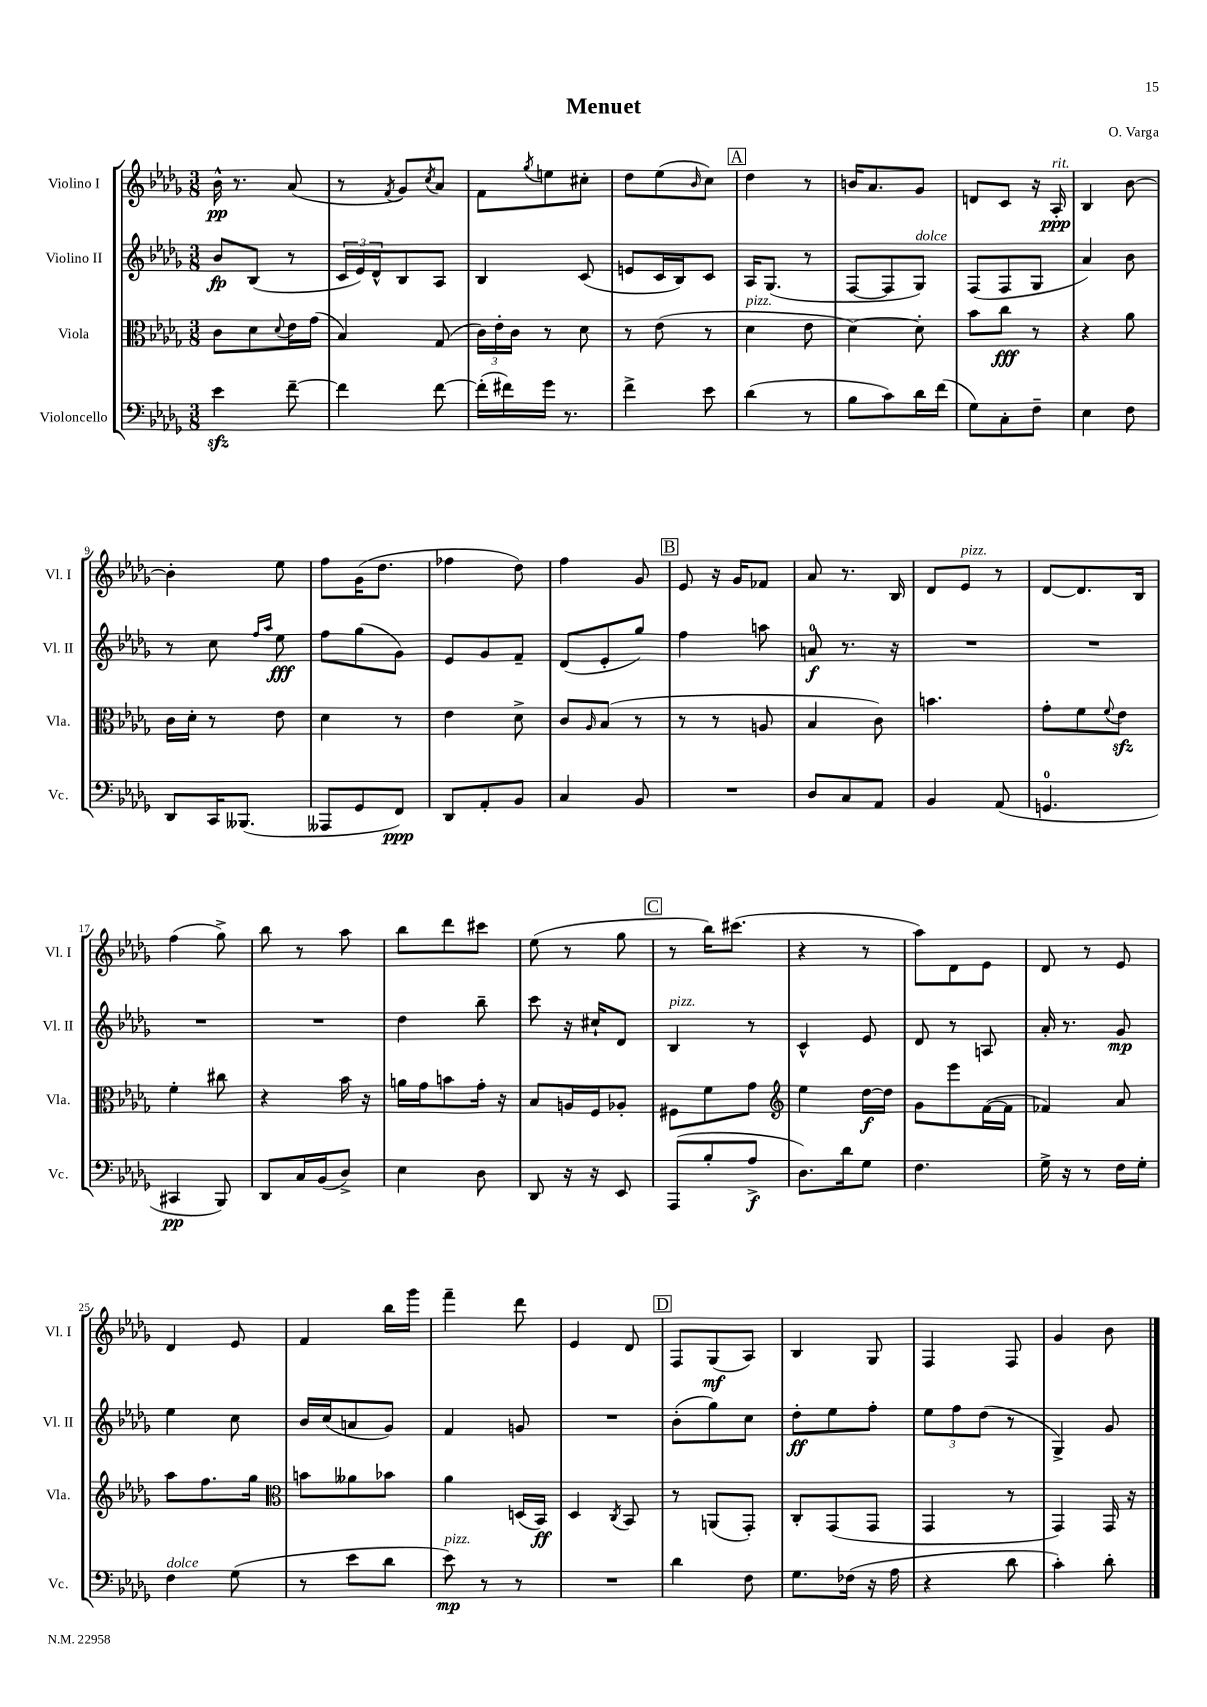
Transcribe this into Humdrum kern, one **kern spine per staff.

**kern	**kern	**kern	**kern
*staff4	*staff3	*staff2	*staff1
*clefF4	*clefC3	*clefG2	*clefG2
*k[b-e-a-d-g-]	*k[b-e-a-d-g-]	*k[b-e-a-d-g-]	*k[b-e-a-d-g-]
*M3/8	*M3/8	*M3/8	*M3/8
4e-	8c	8b-	16b-^^
.	.	.	8.r
.	8d-	(8B-	.
.	8qqd-	.	.
[8f~	16e-	8r	(8a-
.	(16g-	.	.
=	=	=	=
4f]	4B-)	24c	8r
.	.	24e-)	.
.	.	24d-^^	.
.	.	.	8qf
.	.	8B-	8g-)
.	.	.	8qcc
[8f	(8G-	8A-	8a-
=	=	=	=
(16f']	24c)	4B-	8f
.	24e-'	.	.
16f#)	.	.	.
.	24c	.	.
.	.	.	8qgg-
16g-	8r	.	8ee
8.r	.	.	.
.	8d-	(8c	8cc#'
=	=	=	=
4f^	8r	8e	8dd-
.	(8e-	16c	(8ee-
.	.	16B-)	.
.	.	.	16qqb-
8e-	8r	8c	8cc)
=	=	=	=
(4d-	4d-	16A-	4dd-
.	.	(8.G-	.
8r	8e-	8r	8r
=	=	=	=
8B-	[4d-)	[8F	16b
.	.	.	8.a-
8c)	.	8F]	.
16d-	8d-']	8G-)	8g-
(16f	.	.	.
=	=	=	=
8G-)	8b-	(8F	8d
8C'	8cc	8F	8c
8F~	8r	8G-	16r
.	.	.	16A-'
=	=	=	=
4E-	4r	4a-)	4B-
8F	8a-	8b-	[8b-
=	=	=	=
8DD-	16c	8r	4b-']
.	16d-'	.	.
16CC	8r	8cc	.
(8.BBB--	.	.	.
.	.	16qqff	.
.	.	16qqaa-	.
.	8e-	8ee-	8ee-
=	=	=	=
8AAA--	4d-	8ff	8ff
8GG-	.	(8gg-	(16g-
.	.	.	8.dd-
8FF)	8r	8g-)	.
=	=	=	=
8DD-	4e-	8e-	4ff-
8AA-'	.	8g-	.
8BB-	8d-^	8f~	8dd-)
=	=	=	=
4C	8c	(8d-	4ff
.	16qqA-	.	.
.	(8B-	8e-'	.
8BB-	8r	8gg-)	8g-
=	=	=	=
4.r	8r	4ff	8e-
.	8r	.	16r
.	.	.	16g-
.	8A	8aa	8f-
=	=	=	=
8D-	4B-	8a	8a-
8C	.	8.r	8.r
8AA-	8c)	.	.
.	.	16r	16B-
=	=	=	=
4BB-	4.b	4.r	8d-
.	.	.	8e-
(8AA-	.	.	8r
=	=	=	=
4.GG	8g-'	4.r	[8d-
.	8f	.	8.d-]
.	8qqf	.	.
.	8e-	.	.
.	.	.	16B-
=	=	=	=
4CC#	4f'	4.r	(4ff
8BBB-)	8cc#	.	8gg-^)
=	=	=	=
8DD-	4r	4.r	8bb-
16C	.	.	8r
(16BB-	.	.	.
8D-^)	16b-	.	8aa-
.	16r	.	.
=	=	=	=
4E-	16a	4dd-	8bb-
.	16g-	.	.
.	8b	.	8ddd-
8D-	16g-'	8bb-~	8ccc#
.	16r	.	.
=	=	=	=
8DD-	8B-	8ccc	(8ee-
16r	16A	16r	8r
16r	16F	16cc#`	.
8EE-	8A-'	8d-	8gg-
=	=	=	=
(8AAA-	8F#	4B-	8r
8B-'	8f	.	16bb-)
.	.	.	(8.ccc#
8A-^	8g-	8r	.
=	=	=	=
*	*clefG2	*	*
8.D-)	4ee-	4c^^	4r
16d-	.	.	.
8G-	[16dd-	8e-	8r
.	16dd-]	.	.
=	=	=	=
4.F	8g-	8d-	8aa-)
.	8eee-	8r	8d-
.	([16f	8A	8e-
.	16f]	.	.
=	=	=	=
16G-^	4f-)	16a-'	8d-
16r	.	8.r	.
8r	.	.	8r
16F	8a-	8g-	8e-
16G-'	.	.	.
=	=	=	=
4F	8aa-	4ee-	4d-
.	8.ff	.	.
(8G-	.	8cc	8e-
.	16gg-	.	.
=	=	=	=
*	*clefC3	*	*
8r	8b	16b-	4f
.	.	(16cc	.
8e-	8a--	8a	.
8d-	8b-	8g-)	16bb-
.	.	.	16ggg-
=	=	=	=
8e-)	4a-	4f	4fff~
8r	.	.	.
8r	(16D	8g	8ddd-
.	16BB-)	.	.
=	=	=	=
4.r	4D-	4.r	4e-
.	8qC	.	.
.	8BB-	.	8d-
=	=	=	=
4d-	8r	(8b-'	8F
.	(8AA	8gg-)	(8G-
8F	8GG-')	8cc	8A-)
=	=	=	=
8.G-	8C'	8dd-'	4B-
.	(8GG-	8ee-	.
(16F-	.	.	.
16r	8GG-	8ff'	8G-
16A-	.	.	.
=	=	=	=
4r	4GG-	12ee-	4F
.	.	12ff	.
.	.	(12dd-	.
8d-	8r	8r	8F
=	=	=	=
4c')	4GG-)	4G-^)	4g-
8d-'	16GG-	8g-	8b-
.	16r	.	.
==	==	==	==
*-	*-	*-	*-
